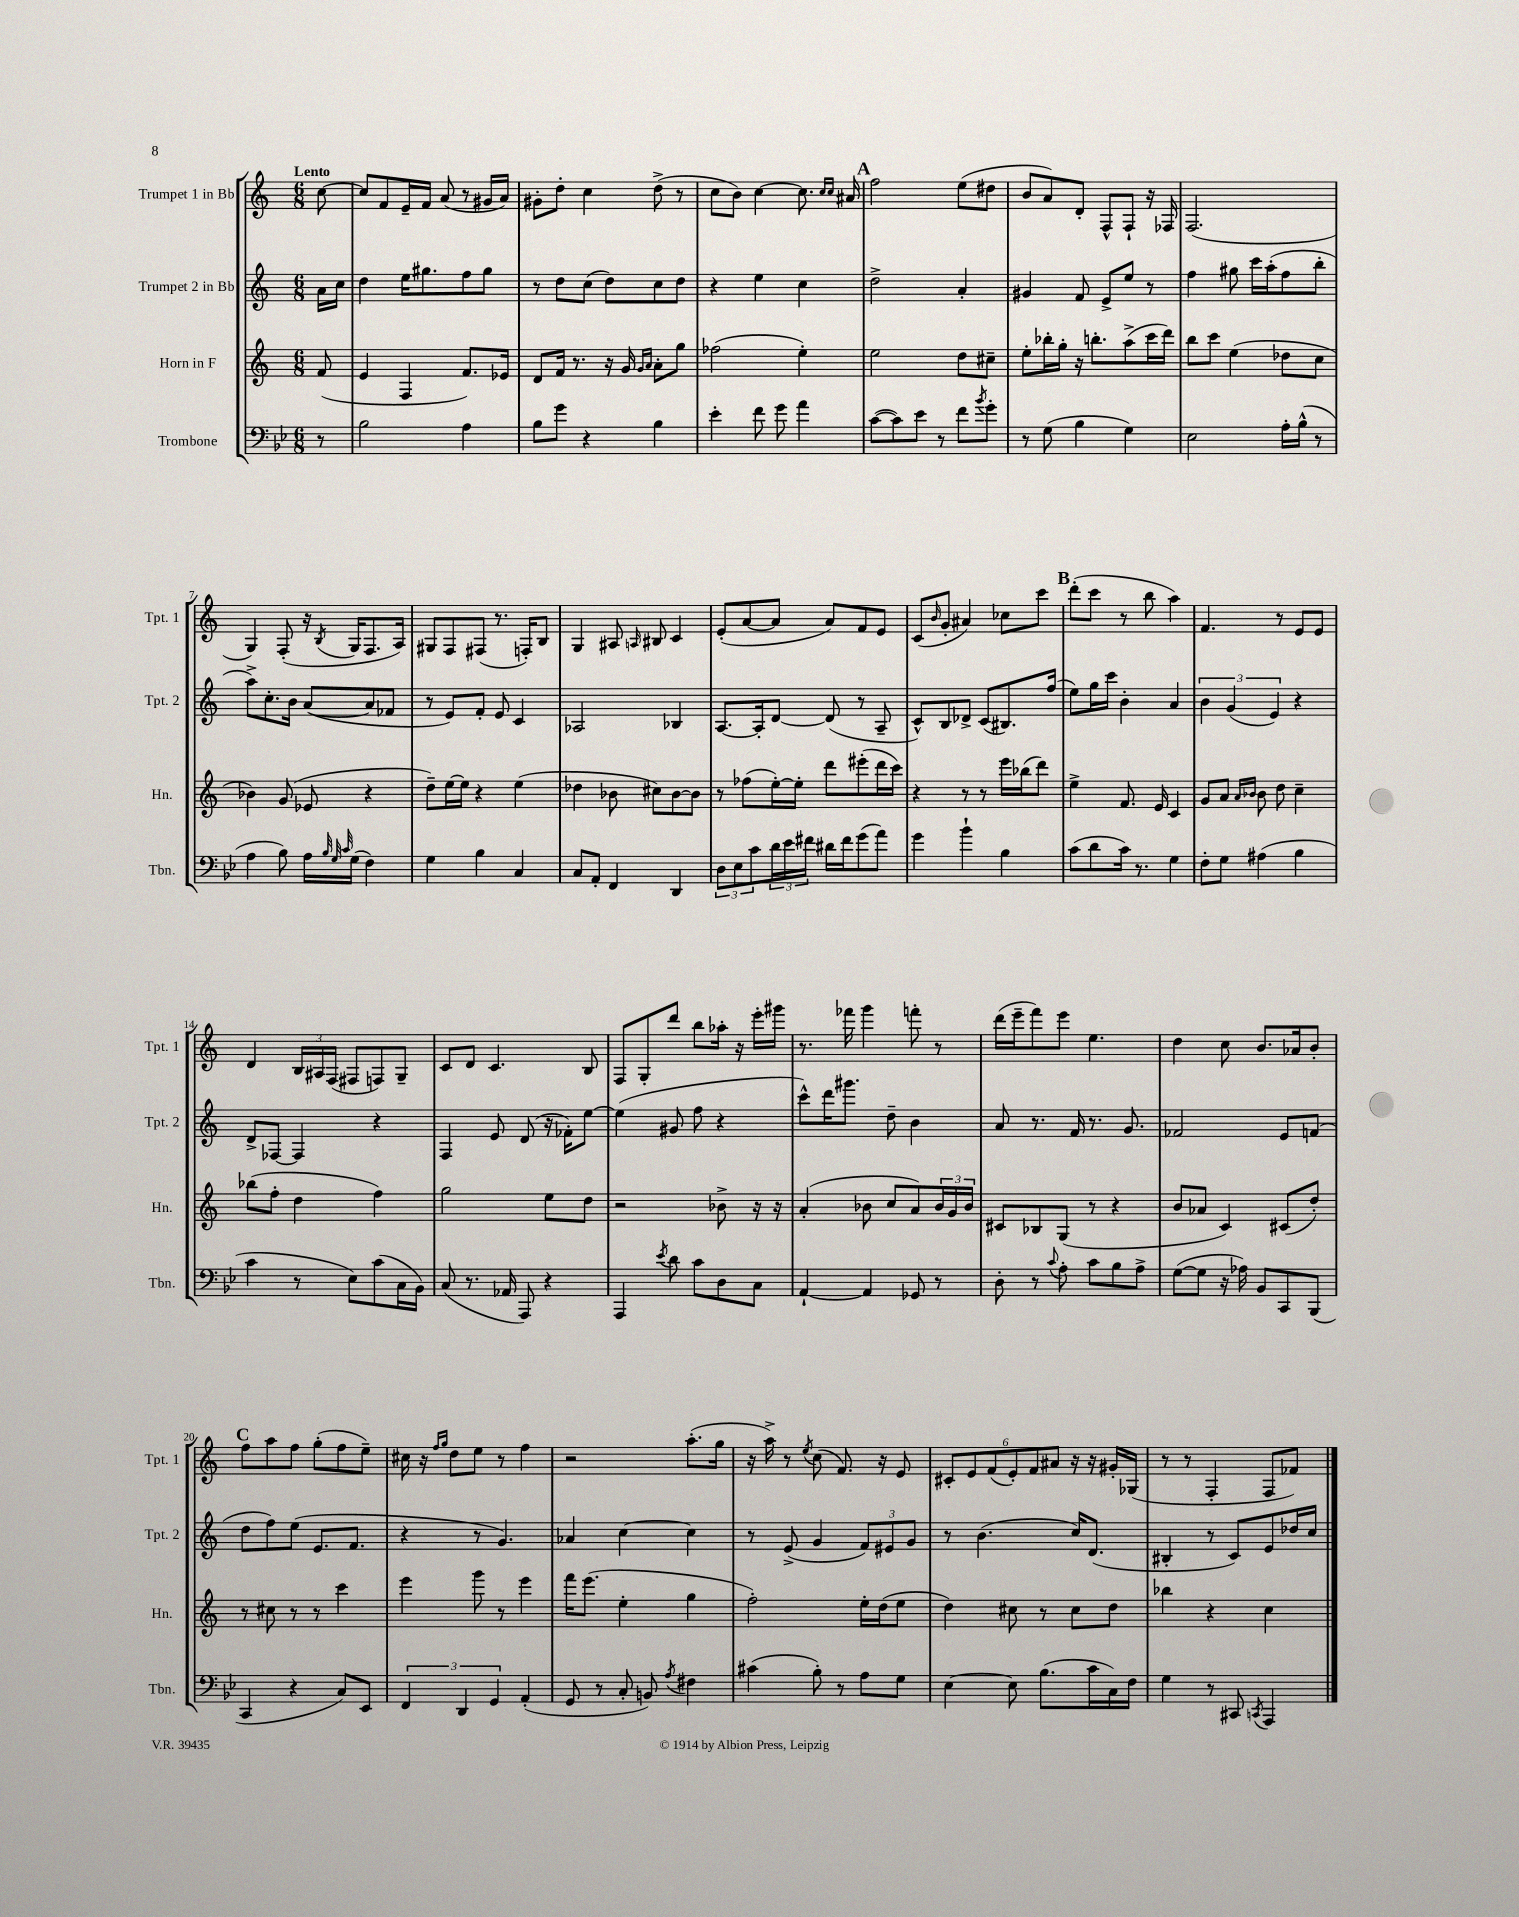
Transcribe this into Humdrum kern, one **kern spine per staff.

**kern	**kern	**kern	**kern
*part4	*part3	*part2	*part1
*staff4	*staff3	*staff2	*staff1
*I"Trombone	*I"Horn in F	*I"Trumpet 2 in Bb	*I"Trumpet 1 in Bb
*I'Tbn.	*I'Hn.	*I'Tpt. 2	*I'Tpt. 1
*clefF4	*clefG2	*clefG2	*clefG2
*k[b-e-]	*k[]	*k[]	*k[]
*M6/8	*M6/8	*M6/8	*M6/8
=	=	=	=
!	!	!	!LO:TX:a:B:t=Lento
8r	(8f/	16a\LL	[8cc\
.	.	16cc\JJ	.
=1	=1	=1	=1
2B-\	4e/	4dd\	8cc/L]
.	.	.	8f/
.	4F/	16ee\KL	16e~/L
.	.	8.gg#X\	16f/JJ
.	.	.	(8a/
4A\	8.f/L)	8ff\	8r
.	.	8gg#\J	16g#X/LL
.	16e-X/Jk	.	16a/JJ)
=2	=2	=2	=2
8B-\L	8d/L	8r	8g#X'\L
8g\J	16f/Jk	8dd\L	8dd'\J
.	8.r	.	.
4r	.	(8cc\J	4cc\
.	16r	8dd\L)	.
.	16g/	.	.
.	16qqg/LL	.	.
.	16qqa/JJ	.	.
4B-\	8a'\L	8cc\	(8dd^\
.	8gg\J	8dd\J	8r
=3	=3	=3	=3
4e-'\	(2ff-X\	4r	8cc\L
.	.	.	8b\J)
8f\	.	4ee\	[4cc\
8g\	.	.	.
4a\	4ee'\)	4cc\	8.cc\]
.	.	.	16qqcc/LL
.	.	.	16qqcc/JJ
.	.	.	16a#X/
!!LO:REH:place=s1:t=A
=4	=4	=4	=4
([8c\L	2ee\	2dd^\	2ff\
8c\])	.	.	.
8e-\J	.	.	.
8r	.	.	.
8f\L	8dd\L	4a'/	(8ee\L
8qb-/	.	.	.
8g'\J	8cc#X~\J	.	8dd#X\J
=5	=5	=5	=5
8r	8ee'\L	4g#X/	8b/L
(8G\	16bb-X'\L	.	8a/)
.	16gg'\JJ	.	.
4B-\	16r	8f/	8d'/J
.	8.bbn'\L	.	.
.	.	8e^/L	8F^^/L
4G\)	(8aa^\	8ee/J	8F`/J
.	16ccc\L	8r	16r
.	16ddd\JJ)	.	16F-X/
=6	=6	=6	=6
2E-\	8bb\L	4ff\	(2.F/
.	8ccc\J	.	.
.	(4ee\	8gg#X\	.
.	.	16ccc\LL	.
.	.	(16aa'\J	.
16A'\LL	8dd-X\L	8ff\	.
(16B-^^\JJ	.	.	.
8r	8cc\J	8bb'\J	.
!!LO:LB:g=z
=7	=7	=7	=7
4A\	4b-X\)	8aa^\L)	4G/)
.	.	8.cc'\	.
8B-\)	(8g/	.	(8F'/
.	.	16b\Jk	.
16A\LL	8e-X/	([8a/L	16r
32qqB-/	.	.	.
32qqG/	.	.	.
32qqc/	.	.	8qB/
(16G\JJ	.	.	16G/KL
4F\)	4r	8a/]	8.F/
.	.	8f-X/J	.
.	.	.	16A/Jk)
=8	=8	=8	=8
4G\	8dd~\L)	8r	8G#X/L
.	[16ee\L	8e/L)	8F/
.	16ee\JJ]	.	.
4B-\	4r	8f'/J	(8F#X/J
.	.	8e/	8.r
4C/	(4ee\	4c/	.
.	.	.	16Fn'/KL)
.	.	.	8B/J
=9	=9	=9	=9
8C/L	4dd-X\	2A-X/	4G/
8AA'/J	.	.	.
4FF/	8b-X\	.	8A#X/
.	.	.	16qqAn/
.	8cc#X\L)	.	8B#X/
4DD/	[8b-\	4B-X/	4c/
.	8b-\J]	.	.
=10	=10	=10	=10
12D\L	8r	[8.A/L	(8e'/L
12E-\	.	.	.
.	(8ff-X\L	.	[8a/
12c\	.	.	.
.	.	16A'/k]	.
24d\L	[16ee'\L)	[8d/J	8a/J]
24e-\	.	.	.
.	16ee'\JJ]	.	.
24f#X\JJ	.	.	.
16d#X\LL	8ddd\L	(8d/]	8a/L)
16f#\J	.	.	.
(8g\	(8eee#X'\	8r	8f/
8a\J)	16ddd\L	8A~/	8e/J
.	16ccc\JJ)	.	.
=11	=11	=11	=11
4g\	4r	8c^^/L)	(8c/L
.	.	.	16qqb/
.	.	8B/	8g'/J
4b-`\	8r	8d-X^/J	4a#X/)
.	8r	(8c/L	.
4B-\	16eee\LL	8.B#X/)	8cc-X\L
.	(16bb-X\J	.	.
.	8ddd\J)	.	8ccc\J
.	.	(16ff/Jk	.
!!LO:REH:place=s1:t=B
=12	=12	=12	=12
(8c\L	4ee^\	8ee\L)	(8ddd'\L
8d\	.	16gg\L	8ccc\J
.	.	16ccc\JJ	.
16c\Jk)	8.f/	4b'\	8r
8.r	.	.	.
.	.	.	8bb\
.	16e/	.	.
4G\	4c/	4a/	4aa\)
=13	=13	=13	=13
8F'\L	8g/L	6b\	4.f/
8G\J	8a/J	.	.
.	.	(6g/	.
.	16qqa/LL	.	.
.	16qqb-X/JJ	.	.
(4A#X\	8b-\	.	.
.	.	6e/)	.
.	8dd\	.	8r
4B-\	4cc~\	4r	8e/L
.	.	.	8e/J
!!LO:LB:g=z
=14	=14	=14	=14
4c\	(8bb-X\L	8d^/L	4d/
.	8ff'\J	[8F-X/J	.
8r	4dd\	4F-/]	24B/LL
.	.	.	24A#X/
.	.	.	(24F/JJ
8E-\L)	.	.	8F#X/L
(8c\	4ff\)	4r	8Fn/)
16C\L	.	.	8G~/J
16BB-\JJ)	.	.	.
=15	=15	=15	=15
(8C/	2gg\	4F/	8c/L
8.r	.	.	8d/J
.	.	8e/	4.c/
16AA-X/	.	.	.
8AAA/)	.	(8d/	.
4r	8ee\L	16r	.
.	.	16f-X'\KL)	.
.	8dd\J	[8ee\J	8B/
=16	=16	=16	=16
4AAA/	2r	(4ee\]	8F/L
.	.	.	8G'/
8qe-/	.	.	.
8d\	.	8g#X/	8ddd/J
8c\L	.	8ff\	8bb\L
8D\	8b-X^\	4r	16aa-X'\Jk
.	.	.	16r
8C\J	16r	.	16eee'\LL
.	16r	.	16ggg#X\JJ
=17	=17	=17	=17
[4AA`/	(4a'/	8ccc^^\L)	8.r
.	.	16ddd\K	.
.	.	8.ggg#X\J	16fff-X\
4AA/]	8b-X\	.	4ggg\
.	8cc/L	8dd~\	.
8GG-X/	8a/)	4b\	8fffn'\
8r	24b-/L	.	8r
.	24g/	.	.
.	24b-/JJ	.	.
=18	=18	=18	=18
8D'\	8c#X/L	8a/	(16ddd\LL
.	.	.	16eee~\J
8r	8B-X/	8.r	8fff\)
8qqc/	.	.	.
8A'\	(8G/J	.	8eee\J
.	.	16f/	.
8c\L	8r	8.r	4.ee\
8B-\	4r	.	.
.	.	8.g/	.
8A^\J	.	.	.
=19	=19	=19	=19
([8G\L	8b/L	2f-X/	4dd\
8G\J]	8a-X/J	.	.
16r	4c/)	.	8cc\
16A-X\)	.	.	.
8BB-/L	.	.	8.b/L
8CC/	(8c#X/L	8e/L	.
.	.	.	16a-X/k
(8BBB-/J	8dd'/J)	(8fn/J	8b'/J
!!LO:LB:g=z
!!LO:REH:place=s1:t=C
=20	=20	=20	=20
4CC/	8r	8dd\L	8ff\L
.	8cc#X\	8ff\)	8aa\
4r	8r	(8ee\J	8ff\J
.	8r	8.e/L	(8gg'\L
8C/L)	4ccc\	.	8ff\
.	.	8.f/J	.
8EE-/J	.	.	8ee~\J)
=21	=21	=21	=21
6FF/	4eee\	4r	16cc#X\
.	.	.	16r
.	.	.	16qqff/LL
.	.	.	16qqgg/JJ
.	.	.	8dd\L
6DD/	.	.	.
.	8ggg\	8r	8ee\J
6GG/	.	.	.
.	8r	4.g/)	8r
(4AA'/	4eee\	.	4ff\
=22	=22	=22	=22
8GG/	16fff\KL	4a-X/	2r
.	(8.eee\J	.	.
8r	.	.	.
8C'/	4ee'\	[4cc\	.
8BBn/)	.	.	.
8qA/	.	.	.
4F#X\	4gg\	4cc\]	(8.aa'\L
.	.	.	16gg\Jk
=23	=23	=23	=23
(4c#X\	2ff'\)	8r	16r
.	.	.	16aa^\)
.	.	(8e^/	8r
.	.	.	8qee/
8B-'\)	.	4g/	(8cc\
8r	.	.	8.f/)
8A\L	16ee'\LL	12f/L)	.
.	(16dd\J	.	16r
.	.	12e#X/	.
8G\J	8ee\J	.	8e/
.	.	12g/J	.
=24	=24	=24	=24
[4E-\	4dd\)	8r	12c#X'/L
.	.	.	12e/
.	.	(4.b\	.
.	.	.	(12f/
8E-\]	8cc#X\	.	12e'/)
.	.	.	12f/
(8.B-\L	8r	.	.
.	.	.	12a#X/J
.	8cc#\L	16cc/KL)	16r
16c\L	.	(8.d/J	16r
16C\)	8dd\J	.	16g#X'/LL
16F\JJ	.	.	(16G-X/JJ
=25	=25	=25	=25
4G\	4bb-X\	4B#X'/	8r
.	.	.	8r
8r	4r	8r	4F'/
8CC#X/	.	8c/L)	.
8qCCn/	.	.	.
4AAA/	4cc\	8e/	8F/L
.	.	16dd-X/L	8f-X/J)
.	.	16cc/JJ	.
==	==	==	==
*-	*-	*-	*-
